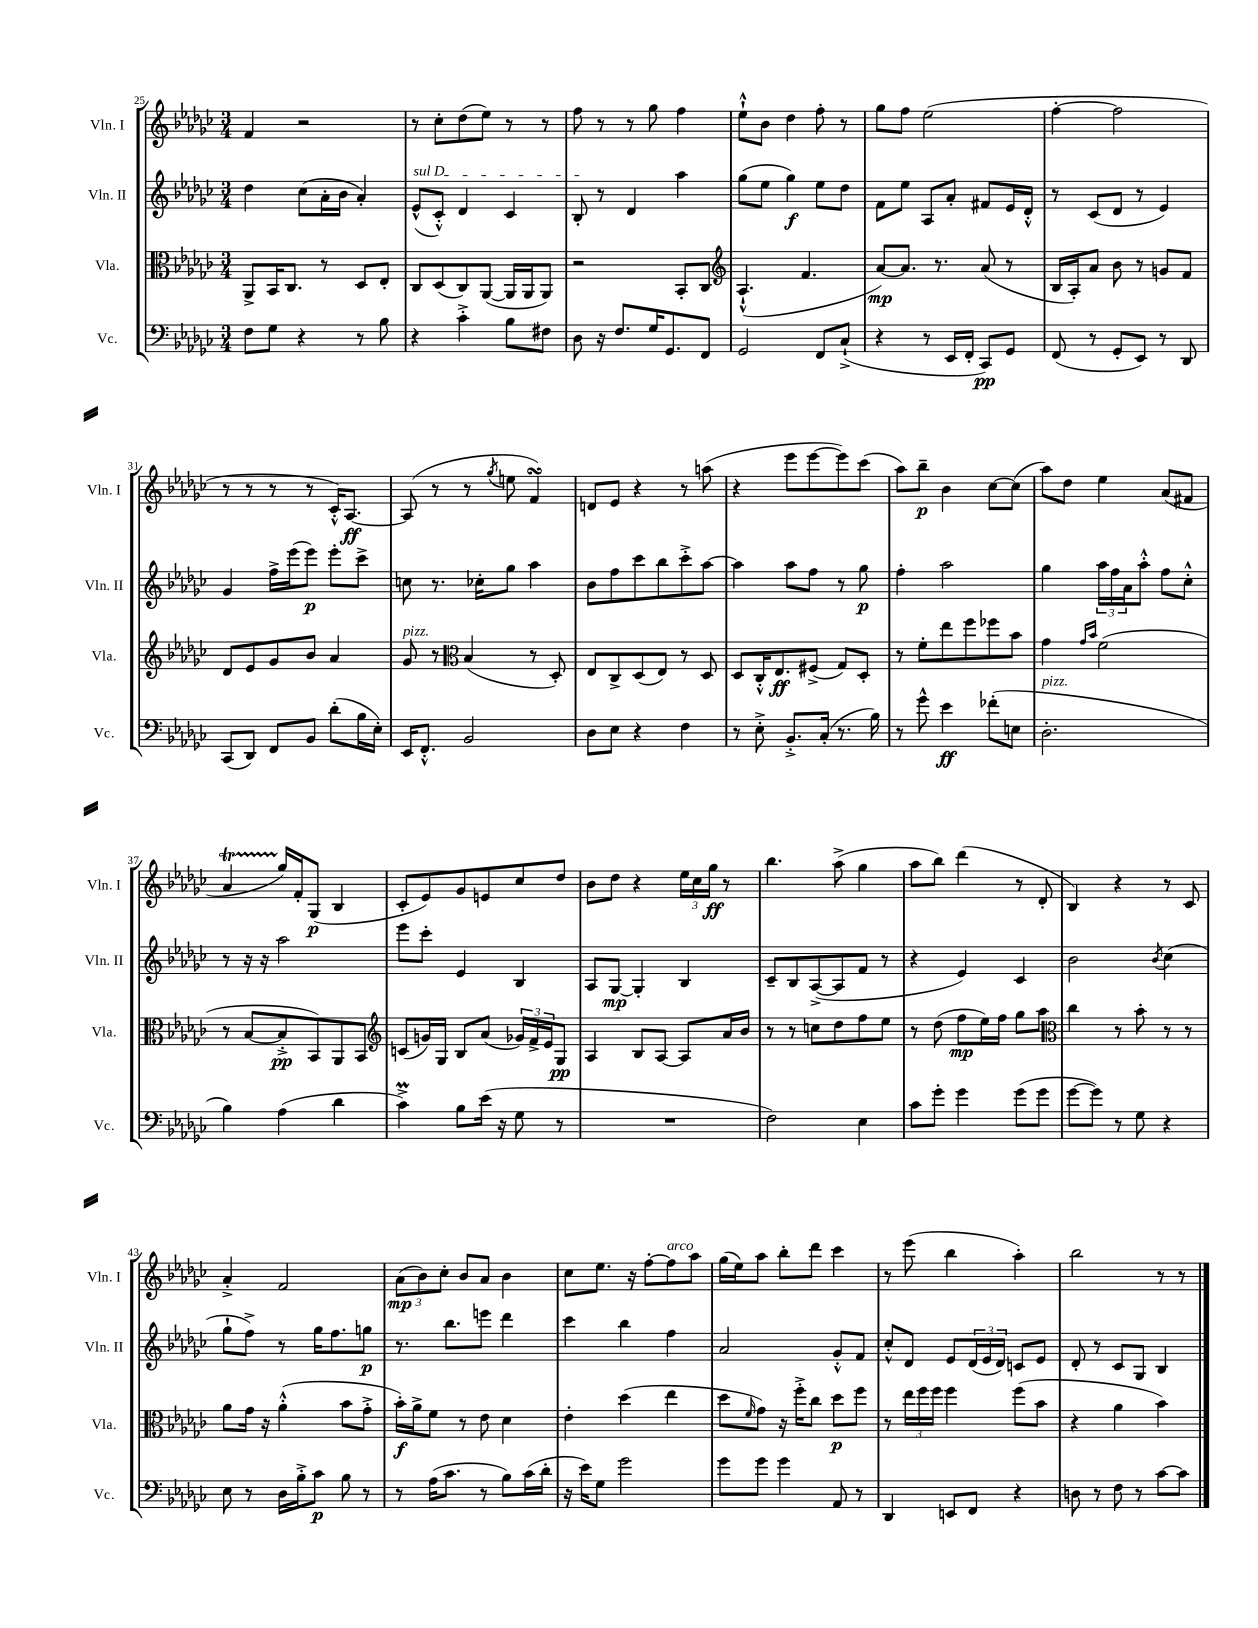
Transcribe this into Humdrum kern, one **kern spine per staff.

**kern	**kern	**kern	**kern
*staff4	*staff3	*staff2	*staff1
*clefF4	*clefC3	*clefG2	*clefG2
*k[b-e-a-d-g-c-]	*k[b-e-a-d-g-c-]	*k[b-e-a-d-g-c-]	*k[b-e-a-d-g-c-]
*M3/4	*M3/4	*M3/4	*M3/4
8F	8AA-^	4dd-	4f
8G-	16BB-	.	.
.	8.C-	.	.
4r	.	(8cc-	2r
.	8r	16a-'	.
.	.	16b-	.
8r	8D-	4a-')	.
8B-	8E-'	.	.
=	=	=	=
4r	8C-	(8e-^^	8r
.	(8D-	8c-'^^)	8cc-'
4c-'^	8C-)	4d-	(8dd-
.	([8AA-	.	8ee-)
8B-	16AA-]	4c-	8r
.	16AA-	.	.
8F#	8AA-)	.	8r
=	=	=	=
8D-	2r	8B-'	8ff
16r	.	8r	8r
8.F	.	.	.
.	.	4d-	8r
16G-	.	.	8gg-
8.GG-	.	.	.
.	8BB-'	4aa-	4ff
8FF	8C-	.	.
=	=	=	=
*	*clefG2	*	*
2GG-	(4.A-`^^	(8gg-	8ee-`^^
.	.	8ee-	8b-
.	.	4gg-)	4dd-
.	4.f	.	.
8FF	.	8ee-	8ff'
(8C-`^	.	8dd-	8r
=	=	=	=
4r	[8a-)	8f	8gg-
.	8.a-]	8ee-	8ff
8r	.	8A-	(2ee-
.	8.r	.	.
16EE-	.	8a-'	.
16FF'	.	.	.
8CC-)	(8a-	8f#	.
8GG-	8r	16e-	.
.	.	16d-'^^	.
=	=	=	=
(8FF	16B-	8r	[4ff'
.	16A-')	.	.
8r	8a-	(8c-	.
8GG-'	8b-	8d-	2ff]
8EE-)	8r	8r	.
8r	8g	4e-)	.
8DD-	8f	.	.
=	=	=	=
(8CC-	8d-	4g-	8r
8DD-)	8e-	.	8r
8FF	8g-	16ff^	8r
.	.	(16eee-	.
8BB-	8b-	8eee-)	8r
(8d-'	4a-	8eee-'	16c-'^^)
.	.	.	[8.A-
16B-	.	8ccc-^	.
16E-')	.	.	.
=	=	=	=
16EE-	8g-	8cc	(8A-]
8.FF'^^	.	.	.
.	8r	8.r	8r
*	*clefC3	*	*
2BB-	(4B-	.	8r
.	.	16cc-'	.
.	.	.	8qgg-
.	.	8gg-	8ee
.	8r	4aa-	4f)
.	8D-')	.	.
=	=	=	=
8D-	8E-	8b-	8d
8E-	8C-^	8ff	8e-
4r	(8D-	8ccc-	4r
.	8E-)	8bb-	.
4F	8r	8ccc-'^	8r
.	8D-	[8aa-	(8aa
=	=	=	=
8r	8D-	4aa-]	4r
8E-'^	16C-'^^	.	.
.	8.E-	.	.
8.BB-'^	.	8aa-	8eee-
.	(8F#^	8ff	[8eee-
(16C-'	.	.	.
8.r	8G-)	8r	8eee-])
.	8D-'	8gg-	(8ccc-
16B-)	.	.	.
=	=	=	=
8r	8r	4ff'	8aa-)
8g-^^	8f'	.	8bb-~
4e-	8ee-	2aa-	4b-
.	8ff	.	.
(8f-'	8ff-	.	[8cc-
8E	8b-	.	(8cc-]
=	=	=	=
2.D-'	4g-	4gg-	8aa-)
.	.	.	8dd-
.	16qqg-	.	.
.	16qqb-	.	.
.	(2f	24aa-	4ee-
.	.	24ff	.
.	.	24a-	.
.	.	8aa-'^^	.
.	.	8ff	(8a-
.	.	8cc-'^^	8f#
=	=	=	=
4B-)	8r	8r	4a-
.	[8B-	16r	.
.	.	16r	.
(4A-	8B-'^]	2aa-	16gg-)
.	.	.	16f'
.	8BB-)	.	(8G-
4d-	8AA-	.	4B-
.	8BB-	.	.
=	=	=	=
*	*clefG2	*	*
4c-^)	(8c	8eee-	8c-'
.	16g)	8ccc-'	8e-)
.	16G-	.	.
8B-	8B-	4e-	8g-
(16e-	(8a-	.	8e
16r	.	.	.
8G-	24g-)	4B-	8cc-
.	24f^	.	.
.	24e-	.	.
8r	8G-	.	8dd-
=	=	=	=
2.r	4A-	8A-	8b-
.	.	[8G-	8dd-
.	8B-	4G-']	4r
.	[8A-	.	.
.	8A-]	4B-	24ee-
.	.	.	24cc-
.	.	.	24gg-
.	16a-	.	8r
.	16b-	.	.
=	=	=	=
2F)	8r	8c-~	4.bb-
.	8r	8B-	.
.	8cc	([8A-^	.
.	8dd-	8A-]	(8aa-^
4E-	8ff	8f	4gg-
.	8ee-	8r	.
=	=	=	=
8c-	8r	4r	8aa-
8g-'	(8dd-	.	8bb-)
4g-	8ff	4e-)	(4ddd-
.	16ee-)	.	.
.	16ff	.	.
(8g-	8gg-	4c-	8r
8g-	8aa-	.	8d-'
=	=	=	=
*	*clefC3	*	*
[8g-	4cc-	2b-	4B-)
8g-])	.	.	.
8r	8r	.	4r
8G-	8b-'	.	.
.	.	8qb-	.
4r	8r	(4cc-	8r
.	8r	.	8c-
=	=	=	=
8E-	8a-	8gg-`	4a-'^
8r	16g-	8ff^)	.
.	16r	.	.
16D-	(4a-'^^	8r	2f
16B-'^	.	.	.
8c-	.	16gg-	.
.	.	8.ff	.
8B-	8b-	.	.
8r	8g-'^	8gg	.
=	=	=	=
8r	16b-')	8.r	(12a-
.	16a-^	.	.
.	.	.	12b-)
(16A-	8f	.	.
.	.	.	12cc-'
8.c-	.	8.bb-	.
.	8r	.	8b-
8r	8e-	8eee	8a-
8B-)	4d-	4ddd-	4b-
(16c-	.	.	.
16d-'	.	.	.
=	=	=	=
16r	4e-'	4ccc-	8cc-
16e-)	.	.	.
8G-	.	.	8.ee-
2g-	(4dd-	4bb-	.
.	.	.	16r
.	.	.	[8ff'
.	4ee-	4ff	8ff]
.	.	.	8aa-
=	=	=	=
8g-	8dd-	2a-	(16gg-
.	.	.	16ee-)
.	16qqf	.	.
8g-	8g-)	.	8aa-
4g-	16r	.	8bb-'
.	16ff'^	.	.
.	8cc-	.	8ddd-
8AA-	8dd-	8g-'^^	4ccc-
8r	8ff	8f	.
=	=	=	=
4DD-	8r	8cc-'^^	8r
.	24ee-	8d-	(8eee-
.	24ff	.	.
.	24ff	.	.
8EE	4ff	8e-	4bb-
8FF	.	(24d-	.
.	.	24e-	.
.	.	24d-)	.
4r	(8ff	8c	4aa-')
.	8b-	8e-	.
=	=	=	=
8D	4r	8d-'	2bb-
8r	.	8r	.
8F	4a-	8c-	.
8r	.	8G-	.
[8c-	4b-)	4B-	8r
8c-]	.	.	8r
==	==	==	==
*-	*-	*-	*-
